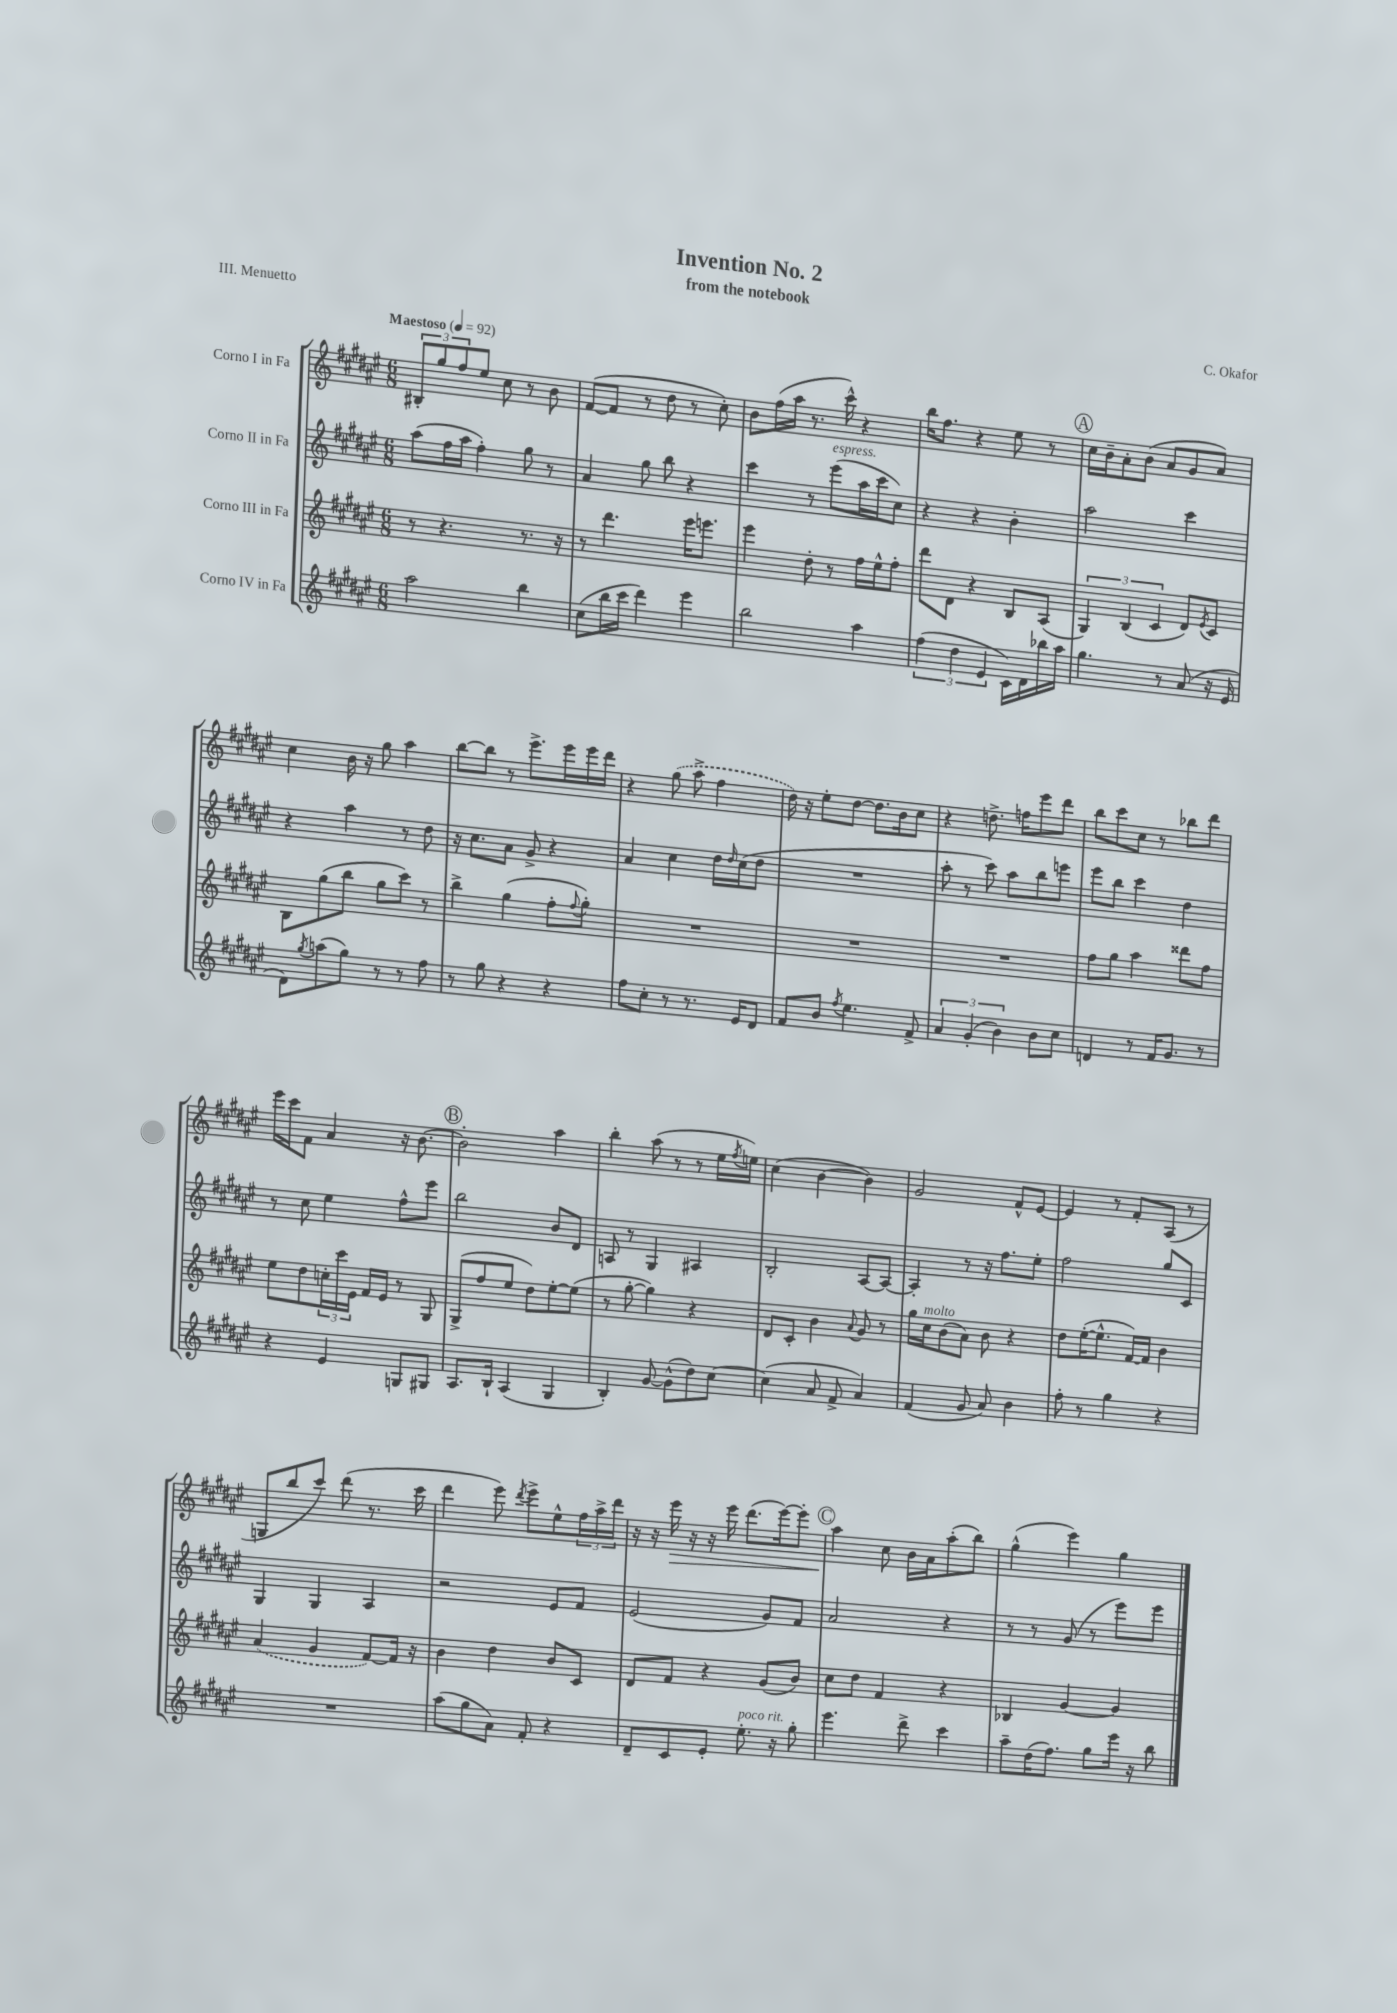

**kern	**kern	**kern	**kern	**dynam
*part4	*part3	*part2	*part1	*part1
*staff4	*staff3	*staff2	*staff1	*staff1
*I"Corno IV in Fa	*I"Corno III in Fa	*I"Corno II in Fa	*I"Corno I in Fa	*
*clefG2	*clefG2	*clefG2	*clefG2	*
*k[f#c#g#d#a#e#]	*k[f#c#g#d#a#e#]	*k[f#c#g#d#a#e#]	*k[f#c#g#d#a#e#]	*
*M6/8	*M6/8	*M6/8	*M6/8	*
*MM92	*MM92	*MM92	*MM92	*
=1	=1	=1	=1	=1
!	!	!	!LO:TX:a:B:t=Maestoso	!
2aa#\	8r	(8aa#\L	12B#X'/L	.
.	.	.	12gg#/	.
.	4.r	16ff#\L	.	.
.	.	.	12ff#/	.
.	.	16aa#\JJ	.	.
.	.	4ff#'\)	8ee#/J	.
.	.	.	8cc#\	.
4bb\	8.r	8gg#\	8r	.
.	.	8r	8b\	.
.	16r	.	.	.
=2	=2	=2	=2	=2
(8cc#\L	8r	4a#/	([8f#/L	.
16bb\L	4.ddd#\	.	8f#/J]	.
16ccc#\JJ	.	.	.	.
4ddd#\)	.	8gg#\	8r	.
.	.	8bb\	8dd#\	.
4eee#\	16eee#\KL	4r	8r	.
.	8.eeen\J	.	.	.
.	.	.	8cc#'\)	.
=3	=3	=3	=3	=3
2bb\	4eee#\	4ccc#\	8b\L	.
.	.	.	(16ff#\L	.
.	.	.	16aa#\JJ	.
.	8dd#'\	8r	8.r	.
!	!	!LO:TX:a:i:t=espress.	!	!
.	8r	(8eee#\L	.	.
.	.	.	16ccc#^^\)	.
4aa#\	16ff#\LL	16aa#\L	4r	.
.	16ee#^^\J	16ccc#\J	.	.
.	8ff#'\J	8cc#\J)	.	.
=4	=4	=4	=4	=4
(6ff#\	8ddd#\L	4r	16bb\KL	.
.	.	.	8.ff#\J	.
.	8d#\J	.	.	.
6dd#\	.	.	.	.
.	4r	4r	4r	.
6e#/	.	.	.	.
16c#\LL)	8B/L	4b'\	8ee#\	.
16d#\	.	.	.	.
16bb-X\	(8A#/J	.	8r	.
16aa#\JJ	.	.	.	.
!!LO:REH:place=s1:t=A
=5	=5	=5	=5	=5
4.gg#\	6G#/)	2aa#\	16cc#\LL	.
.	.	.	16b~\J	.
.	.	.	8a#'\	.
.	(6B/	.	.	.
.	.	.	(8b\J	.
.	6c#/	.	.	.
8r	.	.	8a#/L	.
(8a#/	8d#/L)	4ccc#\	8g#/	.
.	8qe#/	.	.	.
16r	8c#/J	.	8a#/J)	.
16e#/	.	.	.	.
!!LO:LB:g=z
=6	=6	=6	=6	=6
8d#\L)	8B\L	4r	4cc#\	.
8qgg#/	.	.	.	.
(8aan\	(8gg#\	.	.	.
8gg#\J)	8bb\J	4aa#\	16b\	.
.	.	.	16r	.
8r	8gg#\L	.	8gg#\	.
8r	8ccc#\J)	8r	4aa#\	.
8ff#\	8r	8dd#\	.	.
=7	=7	=7	=7	=7
8r	4bb^\	16r	[8bb\L	.
.	.	8.cc#\L	.	.
8gg#\	.	.	8bb\J]	.
4r	(4gg#\	8a#\J	8r	.
.	.	8g#^/	8.eee#^\L	.
4r	8ff#'\L	4r	.	.
.	.	.	16eee#\L	.
.	8qqff#/	.	.	.
.	8gg#'\J)	.	16eee#\	.
.	.	.	16ddd#\JJ	.
=8	=8	=8	=8	=8
8ff#\L	2.r	4a#/	4r	.
8cc#'\J	.	.	.	.
8r	.	4cc#\	(8gg#\	.
8.r	.	.	8aa#^\	.
.	.	16dd#\LL	4ff#\	.
.	.	16qqdd#/	.	.
16e#/KL	.	(16cc#\J	.	.
8d#/J	.	8dd#\J	.	.
=9	=9	=9	=9	=9
8f#/L	2.r	2.r	16dd#\)	.
.	.	.	16r	.
8b/J	.	.	8ee#'\L	.
8qff#/	.	.	.	.
4.ee#\	.	.	[8dd#\J	.
.	.	.	8.dd#\L]	.
.	.	.	16b\k	.
8f#^/	.	.	8cc#\J	.
=10	=10	=10	=10	=10
6a#/	2.r	8aa#'\	4r	.
.	.	8r	.	.
(6g#'/	.	.	.	.
.	.	8ccc#\)	8.ddn^\	.
6b\)	.	.	.	.
.	.	8aa#\L	.	.
.	.	.	16ffn\KL	.
8b\L	.	8bb\	8eee#\	.
8cc#\J	.	8eeen\J	8ddd#\J	.
=11	=11	=11	=11	=11
4dn/	8ff#\L	8eee#\L	8bb\L	.
.	8gg#\J	8bb\J	8ccc#\	.
8r	4aa#\	4ccc#\	8cc#\J	.
16f#/KL	.	.	8r	.
8.g#/J	.	.	.	.
.	8ddd##X\L	4dd#\	8bb-X\L	.
8r	8ff#\J	.	8ddd#\J	.
!!LO:LB:g=z
=12	=12	=12	=12	=12
4r	8ee#\L	8r	16eee#\LL	.
.	.	.	16ccc#\J	.
.	8dd#\	8cc#\	8f#\J	.
4e#/	24ccn'\L	4ee#\	4a#/	.
.	24ccc#\	.	.	.
.	24e#\JJ	.	.	.
.	16f#/LL	.	.	.
.	16e#/JJ	.	.	.
8Gn/L	8r	8ff#^^\L	16r	.
.	.	.	[8.b\	.
8G#X/J	8G#/	8eee#\J	.	.
!!LO:REH:place=s1:t=B
=13	=13	=13	=13	=13
8.A#/L	(8G#^/L	2bb\	2b'\]	.
.	8ff#/	.	.	.
16B`/Jk	.	.	.	.
(4A#/	8ee#/J	.	.	.
.	8dd#\L)	.	.	.
4G#/	[8ee#'\	8b/L	4aa#\	.
.	(8ee#\J]	8d#/J	.	.
=14	=14	=14	=14	=14
4B'/)	8r	8An/	4bb'\	.
.	[8gg#'\	8r	.	.
[8g#/	4gg#\])	4G#/	(8aa#\	.
(8g#^^\L]	.	.	8r	.
8dd#\)	4r	4A#X/	8r	.
[8cc#\J	.	.	16ee#\LL	.
.	.	.	8qff#/	.
.	.	.	16een\JJ)	.
=15	=15	=15	=15	=15
(4cc#\]	8d#/L	2B'/	(4cc#\	.
.	8c#'/J	.	.	.
8a#/	4b\	.	[4b\	.
8f#^/	.	.	.	.
.	8qqa#/	.	.	.
4a#/)	8g#/	[8A#/L	4b\])	.
.	8r	8A#/J_	.	.
=16	=16	=16	=16	=16
(4f#/	16gg#\LL	4A#'/]	2g#/	.
!	!LO:TX:a:i:t=molto	!	!	!
.	16cc#\J	.	.	.
.	(8b\	.	.	.
8g#/	8a#\J)	8r	.	.
8a#/)	8b\	16r	.	.
.	.	8.ff#\L	.	.
4b\	4r	.	8f#^^/L	.
.	.	8ee#'\J	[8e#/J	.
=17	=17	=17	=17	=17
8ff#'\	8dd#\L	2ff#\	4e#/]	.
8r	([16ee#'\K	.	.	.
.	8.ee#^^\J]	.	.	.
4gg#\	.	.	8r	.
.	[16f#/LL)	.	8f#'/L	.
.	16f#/JJ]	.	.	.
4r	4b\	8gg#/L	(8A#/J	.
.	.	8c#/J	8r	.
!!LO:LB:g=z
=18	=18	=18	=18	=18
2.r	(4a#/	4G#/	8Gn/L	.
.	.	.	8bb/	.
.	4g#/	4G#/	8ccc#/J)	.
.	.	.	(8ddd#\	.
.	[8f#/L)	4A#/	8.r	.
.	16f#/Jk]	.	.	.
.	16r	.	16ccc#\	.
=19	=19	=19	=19	=19
(8aa#\L	4b\	2r	4ddd#\	.
8gg#\	.	.	.	.
8a#\J)	4dd#\	.	8eee#\)	.
.	.	.	8qddd#/	.
8f#'/	.	.	8eee#^\L	.
4r	8b/L	8e#/L	8ee#^^\	.
.	8c#/J	8f#/J	24ff#\L	.
.	.	.	24aa#^\	.
.	.	.	24ddd#\JJ	.
=20	=20	=20	=20	=20
8d#~/L	8d#/L	(2e#/	16r	.
.	.	.	16r	.
!	!	!	!	!LO:HP:b
8c#/	8f#/J	.	16eee#\	>
.	.	.	16r	.
8e#'/J	4r	.	16r	.
.	.	.	16eee#\	.
!LO:TX:a:i:t=poco rit.	!	!	!	!
8.ee#'\	.	.	(8.ddd#\L	.
.	(8g#/L	8g#/L)	.	.
16r	.	.	[16eee#\k)	.
8gg#'\	8b/J)	8f#/J	8eee#'\J]	.
!!LO:REH:place=s1:t=C
=21	=21	=21	=21	=21
4.eee#\	8cc#\L	2a#/	4aa#\	.
.	8dd#\J	.	.	.
.	4f#/	.	8cc#\	]
8ddd#^\	.	.	16b\LL	.
.	.	.	16a#\J	.
4ccc#\	4r	4r	(8aa#'\	.
.	.	.	8bb\J)	.
=22	=22	=22	=22	=22
8aa#~\L	4B-X/	8r	(4gg#^^\	.
(16dd#\K	.	8r	.	.
8.ff#\J)	.	.	.	.
.	[4g#/	(8g#/	4eee#\)	.
8gg#\L	.	8r	.	.
16eee#\Jk	4g#/]	8eee#\L)	4gg#\	.
16r	.	.	.	.
8bb\	.	8eee#\J	.	.
==	==	==	==	==
*-	*-	*-	*-	*-
